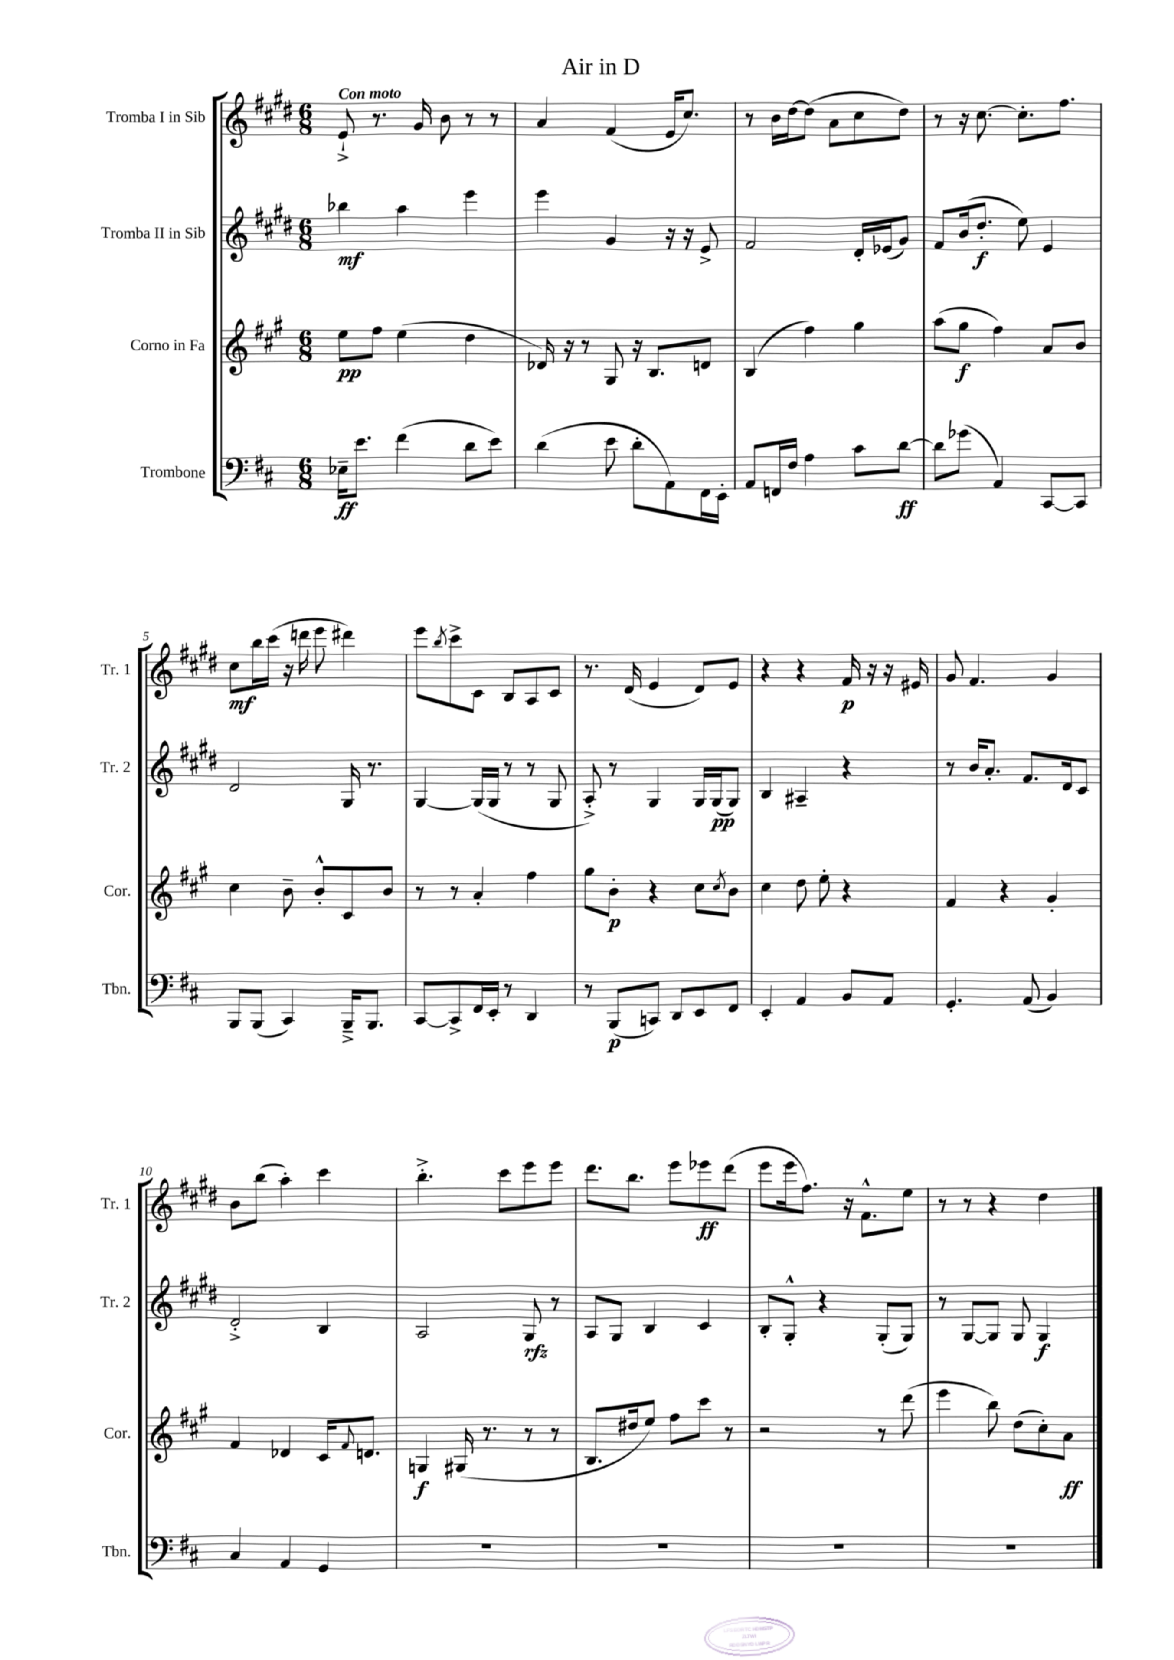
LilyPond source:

\header { title = "Air in D" }
<<
\new StaffGroup <<
\new Staff = "s0" \with { instrumentName = "Tromba I in Sib" shortInstrumentName = "Tr. 1" } {
    \clef treble \key e \major \numericTimeSignature \time 6/8 \tempo "Con moto"
    e'8-!-> r8. gis'16 b'8 r8 r8 |
    a'4 fis'4( e'16 cis''8.) |
    r8 b'16 dis''16~ dis''8( a'8 cis''8 dis''8) |
    r8 r16 cis''8.~ cis''8.-. fis''8. |
    cis''8\mf b''16 cis'''16( r16 d'''16 e'''8 dis'''4) |
    e'''8 \acciaccatura { b''8 } cis'''8-> cis'8 b8 a8 cis'8 |
    r8. dis'16( e'4 dis'8) e'8 |
    r4 r4 fis'16\p r16 r16 eis'16 |
    gis'8 fis'4. gis'4 |
    b'8 b''8( a''4-.) cis'''4 |
    b''4.-.-> cis'''8 e'''8 e'''8 |
    dis'''8. b''8. e'''8 ees'''8\ff dis'''8( |
    e'''8 e'''16 fis''8.) r16 fis'8.-^ e''8 |
    r8 r8 r4 dis''4 \bar "|." |
}
\new Staff = "s1" \with { instrumentName = "Tromba II in Sib" shortInstrumentName = "Tr. 2" } {
    \clef treble \key e \major \numericTimeSignature \time 6/8
    bes''4\mf a''4 e'''4 |
    e'''4 gis'4 r16 r16 e'8-> |
    fis'2 dis'16-. ees'16( gis'8) |
    fis'8 b'16( dis''8.-.\f e''8) e'4 |
    dis'2 gis16 r8. |
    gis4~ gis16( gis16 r8 r8 gis8 |
    a8-.->) r8 gis4 gis16 gis16\pp( gis8) |
    b4 ais4-- r4 |
    r8 b'16 a'8.-. fis'8. dis'16 cis'8 |
    dis'2-.-> b4 |
    a2 gis8\rfz r8 |
    a8 gis8 b4 cis'4 |
    b8-. gis8-.-^ r4 gis8-.( gis8) |
    r8 gis8~ gis8 gis8 gis4\f \bar "|." |
}
\new Staff = "s2" \with { instrumentName = "Corno in Fa" shortInstrumentName = "Cor." } {
    \clef treble \key a \major \numericTimeSignature \time 6/8
    e''8\pp fis''8 e''4( d''4 |
    des'16) r16 r8 gis8 r16 b8. d'8 |
    b4( fis''4) gis''4 |
    a''8( gis''8\f fis''4) a'8 b'8 |
    cis''4 b'8-- b'8-.-^ cis'8 b'8 |
    r8 r8 a'4-. fis''4 |
    gis''8 b'8-.\p r4 cis''8 \acciaccatura { cis''8 } b'8 |
    cis''4 d''8 e''8-. r4 |
    fis'4 r4 gis'4-. |
    fis'4 des'4 cis'16 \appoggiatura { fis'8 } d'8. |
    g4\f gis16( r8. r8 r8 |
    b8. dis''16 e''8) fis''8 cis'''8 r8 |
    r2 r8 d'''8( |
    e'''4 b''8) d''8( cis''8-.) a'8\ff \bar "|." |
}
\new Staff = "s3" \with { instrumentName = "Trombone" shortInstrumentName = "Tbn." } {
    \clef bass \key d \major \numericTimeSignature \time 6/8
    ees16--\ff e'8. fis'4( d'8 e'8) |
    d'4( e'8 d'8-. a,8) fis,16 e,16-. |
    a,8 f,16 fis16 a4 cis'8 d'8~\ff |
    d'8 ges'8( a,4) cis,8~ cis,8 |
    b,,8 b,,8( cis,4) b,,16---> b,,8. |
    cis,8~ cis,8-> fis,16 e,16-. r8 d,4 |
    r8 b,,8\p( c,8) d,8 e,8 fis,8 |
    e,4-. a,4 b,8 a,8 |
    g,4.-. a,8( b,4) |
    cis4 a,4 g,4 |
    R2. |
    R2. |
    R2. |
    R2. \bar "|." |
}
>>
>>
